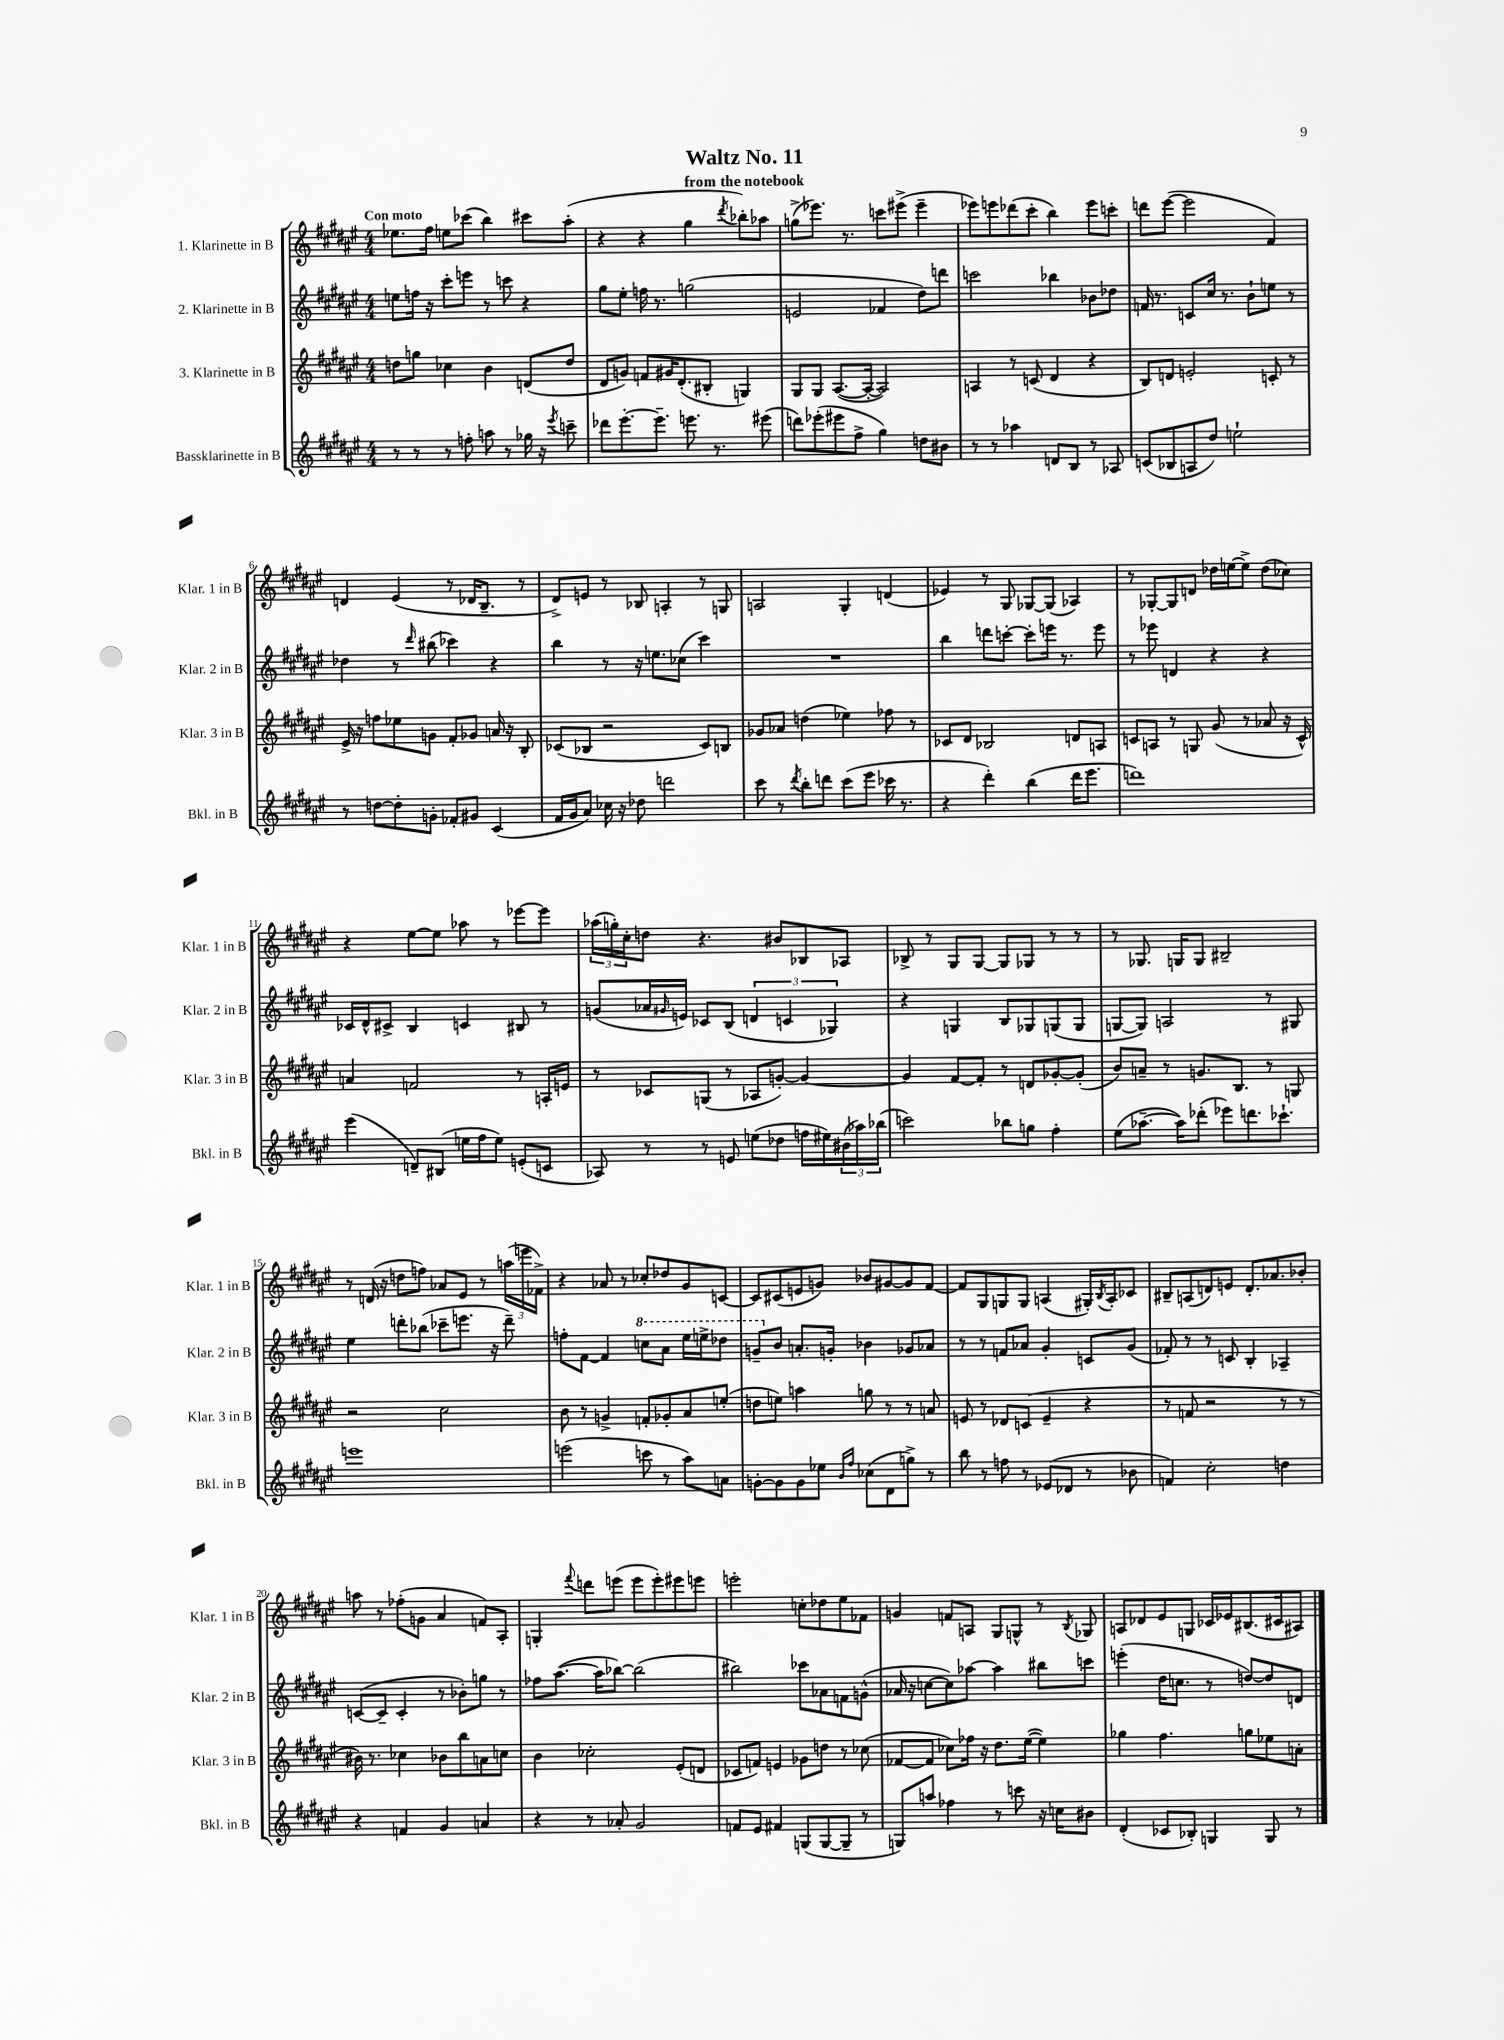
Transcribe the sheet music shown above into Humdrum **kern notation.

**kern	**kern	**kern	**kern
*part4	*part3	*part2	*part1
*staff4	*staff3	*staff2	*staff1
*I"Bassklarinette in B	*I"3. Klarinette in B	*I"2. Klarinette in B	*I"1. Klarinette in B
*I'Bkl. in B	*I'Klar. 3 in B	*I'Klar. 2 in B	*I'Klar. 1 in B
*clefG2	*clefG2	*clefG2	*clefG2
*k[f#c#g#d#a#e#]	*k[f#c#g#d#a#e#]	*k[f#c#g#d#a#e#]	*k[f#c#g#d#a#e#]
*M4/4	*M4/4	*M4/4	*M4/4
=1	=1	=1	=1
!	!	!	!LO:TX:a:B:t=Con moto
8r	8ddn\L	8een\L	8.ee-X\L
8r	8ggn\J	16ffn\Jk	.
.	.	16r	16ff#\Jk
8r	4cc-X\	8ccc#'\L	8een\L
8ffn'\	.	8eeen\J	(8ccc-X\J
8aan\	4b\	8r	4bb\)
8r	.	8cccn\	.
16gg-X\	(8dn/L	4r	8ccc#X\L
16r	.	.	.
8qeee#/	.	.	.
8cccn~\	8dd/J	.	(8aa#'\J
=2	=2	=2	=2
8ddd-X\L	8d#/L	8gg#\L	4r
[8.eee#'\	8gn/J)	8ee#'\J	.
.	8fn/L	16ffn\	4r
8.eee#~\J]	.	8.r	.
.	16g#X/K	.	.
.	(8.d#'/	.	.
8.eeen\	.	(2ggn\	4gg#\
.	8B#X'/J	.	.
8.r	.	.	.
.	.	.	8qddd#/
.	4Gn/)	.	8bb-X'\L)
(8eee#X\	.	.	8aa-X\J
=3	=3	=3	=3
8dddn\L)	8G#/L	2en/	(8ggn^\L
(8eee-X'\	8G#/J	.	8.eee-X\J)
8eee#X\	([8.A#/L	.	.
.	.	.	8.r
8ff#^\J	.	.	.
.	16A#'/Jk_	.	.
4gg#\)	2A#/])	4f-X/	8cccn\L
.	.	.	(8eee#X^\J
8ddn\L	.	8dd#\L)	4eee#~\
8b#X\J	.	8dddn\J	.
=4	=4	=4	=4
8r	4An/	2cccn\	8eee-X\L)
8r	.	.	8eeen\
4aa-X\	8r	.	(8ddd-X\
.	(8cn/	.	8ccc#'\J
8dn/L	4d#/	4bb-X\	4bb\)
8B/J	.	.	.
8r	4r	8b-X\L	8eee\L
8A-X/	.	8dd-X\J	8cccn'\J
=5	=5	=5	=5
(8cn/L	8B/L)	16fn/	8dddn\L
.	.	8.r	.
8B-X/	8dn/J	.	([8eee#\J
8An/	2en'/	8cn/L	2eee#\]
8dd#/J)	.	16cc#/Jk	.
.	.	8.r	.
2een`\	.	.	.
.	.	8b`\L	.
.	8cn'/	8een\J	4f#/)
.	8r	8r	.
!!LO:LB:g=z
=6	=6	=6	=6
8r	16e#^/	4dd-X\	4dn/
.	16r	.	.
[8ddn\L	8ffn\L	.	.
8dd'\]	8ee-X\	8r	(4e#/
.	.	16qqddd#/	.
8gn'\J	8gn\J	(8bb#X\	.
8f-X'/L	8f#'/L	4ccc-X\)	8r
8g#X/J	8g-X/J	.	16d-X/KL
.	.	.	8.B~/J
(4c#/	16an/	4r	.
.	16r	.	.
.	8B'/	.	8r
=7	=7	=7	=7
16f#/LL	(8c-X/L	4bb\	8d#^/L)
16g#/J	.	.	.
8a#/J)	8B-X/J	.	8en/J
16cc-X\	2r	8r	8r
16r	.	.	.
8dd-X\	.	16r	8B-X/
.	.	8.een\L	.
2dddn\	.	.	4An'/
.	.	(8cc-X\J	.
.	8c-/L)	4ccc#\)	8r
.	8Bn/J	.	8Gn/
=8	=8	=8	=8
8ccc#\	8g-X/L	1r	2An/
8r	8a-X/J	.	.
8qddd#/	.	.	.
8bb'\L	(4ddn\	.	.
8dddn\J	.	.	.
(8ccc#\L	4ee-X\)	.	4G#'/
8eee#\J	.	.	.
16ccc-X\	8ff-X\	.	(4dn/
8.r	.	.	.
.	8r	.	.
=9	=9	=9	=9
4r	8c-X/L	4bb\	4e-X/)
.	8d#/J	.	.
4ddd#'\)	2B-X/	8dddn\L	8r
.	.	[8cccn'\J	8G#/
(4bb\	.	8ccc'\L]	[8G-X/L
.	.	16eeen\Jk	(8G-/J]
.	.	8.r	.
16ddd#\KL	8dn/L	.	4A-X/)
8.eee#\J	.	.	.
.	8An/J	8eee\	.
=10	=10	=10	=10
1dddn)	8cn/L	8r	8r
.	8An/J	8eee-X\	[8G-X'/L
.	8r	4dn/	8G-/]
.	8Gn/	.	8dn/J
.	(8g#/	4r	16dd-X\LL
.	.	.	[16een\J
.	8r	.	8ee^\J]
.	8a-X/	4r	(8dd-\L
.	16r	.	8cc-X\J)
.	16c^^/)	.	.
!!LO:LB:g=z
=11	=11	=11	=11
(4eee#\	4an/	16c-X/LL	4r
.	.	16d#^^/J	.
.	.	8c#X^/J	.
8dn~/L)	2fn/	4B/	[8ee#\L
(8B#X/J	.	.	8ee#\J]
16een\LL	.	4cn/	8aa-X\
16ff#\J	.	.	.
8ee\J)	.	.	8r
(8en'/L	8r	8B#X/	[8eee-X\L
8cn/J	16An'/LL	8r	8eee-\J]
.	16en/JJ	.	.
=12	=12	=12	=12
8A-X/)	8r	(8gn/L	(24aa-X\LL
.	.	.	24ggn'\)
.	.	.	24cc#'\J
8r	8c-X/L	16a-X/L	8ddn\J
.	.	16qqg#X/	.
.	.	16en/JJ)	.
8r	(8Gn/J	8c-X/L	4.r
8en/	8r	(8B/J	.
(8een\L	8A-X/L	6dn/	.
8dd-X\J	[8gn'/J)	.	8b#X/L
.	.	6cn/	.
16ffn\LL	4g/_	.	8B-X/
16ee#X\)	.	.	.
.	.	6G-X/)	.
(24b#X\	.	.	8A-X/J
24aa-X\)	.	.	.
(24bb-X\JJ	.	.	.
=13	=13	=13	=13
2cccn\)	4g/]	4r	8B-X^/
.	.	.	8r
.	[8f#/L	4Gn/	8G#/L
.	8f#'/J]	.	[8G#/J
8bb-X\L	8r	8B/L	8G#/L]
8ggn\J	8dn/L	8G-X/	8G-X/J
4ff#'\	[8g-X'/	(8Gn/	8r
.	(8g-'/J]	8G/J	8r
=14	=14	=14	=14
(8ee#\L	8b/L)	[8Gn/L	8r
[8.aa-X~\J	8an~/J	8G/J])	8.G-X/
.	8r	2An/	.
16aa-\KL])	.	.	16Gn/KL
(8ddd-X'\J	8.gn/L	.	8G/J
8eee-X\L)	.	.	2B#X~/
.	8.B/J	.	.
8.dddn\	.	.	.
.	8r	8r	.
8.ccc-X`\J	.	.	.
.	8Gn/	8G#X/	.
!!LO:LB:g=z
=15	=15	=15	=15
1eeen	2r	4ee#\	8r
.	.	.	(16dn/
.	.	.	16r
.	.	8dddn'\L	8ddn\L
.	.	(8bb-X\J	8ffn\J)
.	2cc#\	8ccc-X~\L	8a-X/L
.	.	8.eeen\J	8e#/J
.	.	.	8r
.	.	16r	.
.	.	8ddd~\)	(24aan\LL
.	.	.	24eeen\
.	.	.	24f-X^\JJ)
=16	=16	=16	=16
(2eeen\	8b\	8ffn'\L	4r
.	8r	[8f#\J	.
.	4gn^/	4f#/]	8a-X/
.	.	.	8r
*	*	*8va	*
8cccn\	8fn'/L	8cccn\L	8cc-X'/L
8r	8g-X'/	8aa#\J	8dd-X/
8aa#\L)	8a#/	16eee#\LL	8g#/
.	.	16eeen^\J	.
8an\J	(8een'/J	8ddd-X\J	[8cn/J
=17	=17	=17	=17
[8gn'\L	8ddn\L	8ggn~/L	8c/L]
*	*	*X8va	*
8g\]	8een\J)	8b/J	(8c#X/
8g\	4aan\	8.an'/L	8en/
8ee-X\J	.	.	8gn/J)
.	.	16gn'/Jk	.
16qqb/LL	.	.	.
16qqff#/JJ	.	.	.
(8cc-X\L	8ggn\	4b-X\	8b-X/L
8d#\	8r	.	[8g#X/
8ggn^\J)	8r	8g-X/L	8g#/]
8r	8an/	8a-X/J	[8f#/J
=18	=18	=18	=18
8bb\	8en/	8r	8f#/L]
8r	8r	8r	8G#/
8ffn\	8d-X/L	8fn/L	8Gn/
8r	(8cn/J	8a-X/J	8G/J
(8e-X/L	4e~/	4g#'/	(4An/
8d-X/J	.	.	.
8r	4r	8cn/L	16G#X'/LL)
.	.	.	8qB/
.	.	.	16A'/J
8b-X\	.	(8g#/J	8c-X/J
=19	=19	=19	=19
4fn/)	8r	8f-X'/)	8B#X~/L
.	8fn/	8r	(8An/
2cc#'\	2r	8r	8dn/)
.	.	8cn/	8en/J
.	.	4B'/	8.d'/L
.	.	.	8.a-X/
4ddn\	8r	4A-X~/	.
.	8r	.	8b-X'/J
!!LO:LB:g=z
=20	=20	=20	=20
4r	16b#X\)	([8cn/L	8aan\
.	8.r	.	.
.	.	8c~/J]	8r
4fn/	4cc-X\	4c'/	(8ff-X'\L
.	.	.	8gn\J
4g#/	8b-X\L	8r	4a#/
.	8bb\	8b-X'\L)	.
4an/	8an\	8ggn\J	8fn/L)
.	8ccn\J	8r	8A#'/J
=21	=21	=21	=21
4r	4b\	8ff-X\L	4Gn'/
.	.	([8.aa#\J	.
.	.	.	8qqfff#/
8r	2cc-X'\	.	8dddn\L
.	.	16aa#\KL]	.
8a-X'/	.	[8bb-X\J)	(8eeen\J
2g#/	.	(2bb-\]	8eee\L
.	.	.	8eee'\)
.	(8e#'/L	.	8eee#X\
.	8dn/J	.	8eeen\J
=22	=22	=22	=22
8fn/L	8c-X/L	2bb#X\)	2eeen'\
8e#/J	8fn/J)	.	.
4f#X/	4en/	.	.
(8Gn/L	8g-X\L	8ccc-X\L	8ccn'\L
[8G/	8ddn\J	8a-X\	8dd-X\
8G~/J]	8r	8fn\	8ee#\
8r	(8cc-X\	(8gn^^\J	8f-X\J
=23	=23	=23	=23
8Gn/L)	[8f-X/L	16a-X/	4gn/
.	.	16r	.
8aan/J	8f-/J]	[8ccn\L	.
4ff-X\	8cc-X\L)	8cc\])	8fn/L
.	16ff-X\Jk	[8aa-X\J	8An/J
.	16r	.	.
8r	8.dd#\L	4aa-\]	8G#/L
8cccn\	.	.	8Gn^^/J
.	([16ee#\Jk	.	.
16r	4ee#\])	8bb#X\L	8r
16ccn\KL	.	.	.
.	.	.	8qB/
8b#X\J	.	8cccn\J	8G-X/
=24	=24	=24	=24
(4d#'/	4gg-X\	(4eeen'\	8An/L
.	.	.	8d-X/
8c-X/L	4.ff#\	16dd#\KL	8e#/
.	.	8.ccn\J	.
8B-X'/J)	.	.	8Gn/J
4Gn/	.	8r	16c-X/LL
.	.	.	16e-X/J
.	8ggn\L	[8ddn/L)	(8.B#X/
8G/	8ee-X\	8dd/]	.
.	.	.	16c#X/k
8r	8an'\J	8dn/J	8A#X/J)
==	==	==	==
*-	*-	*-	*-
